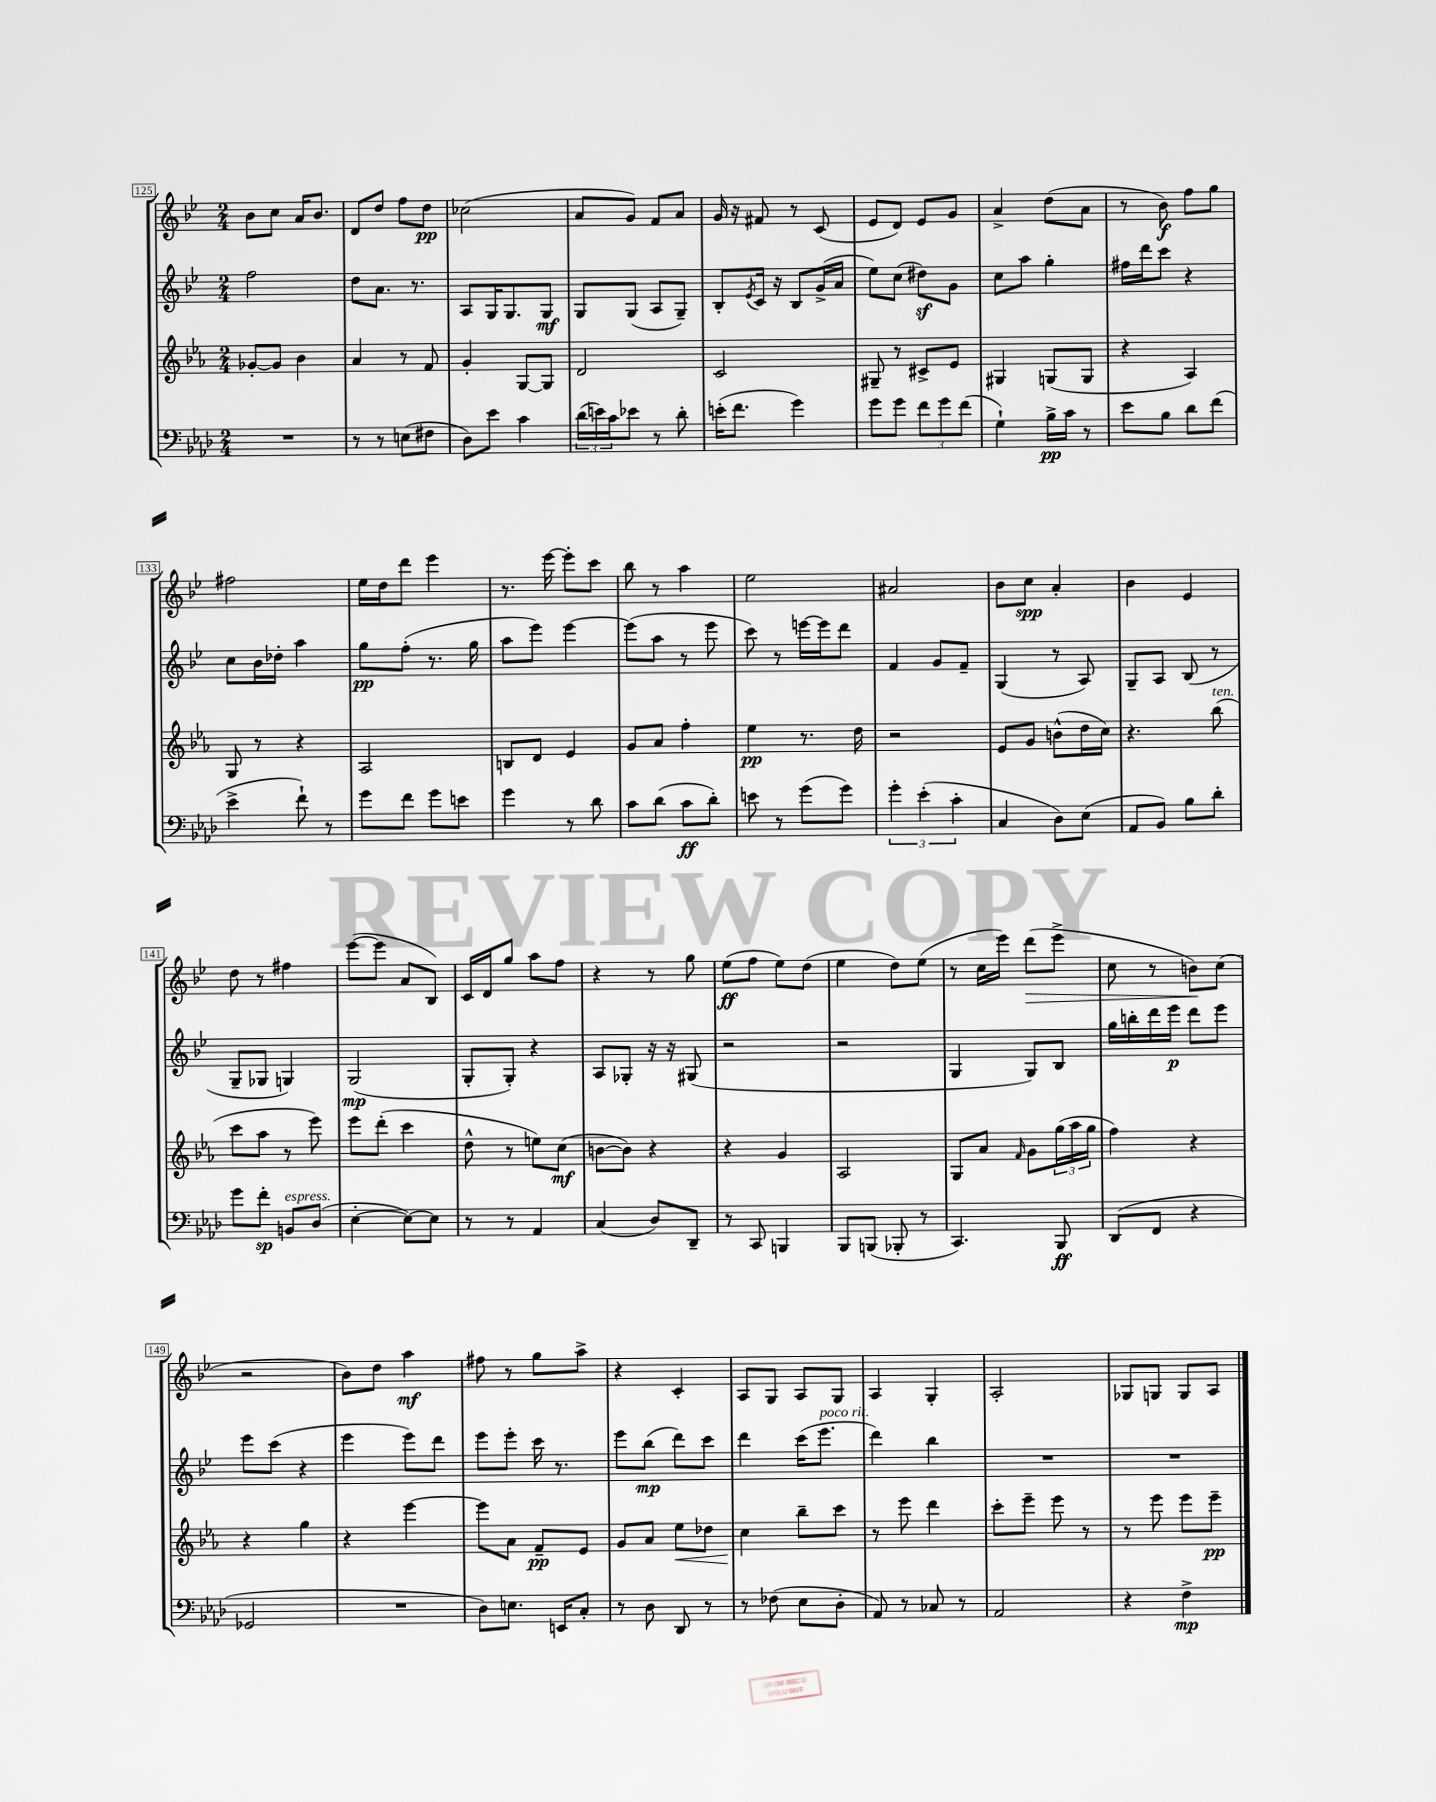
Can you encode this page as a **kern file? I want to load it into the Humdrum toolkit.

**kern	**dynam	**kern	**dynam	**kern	**dynam	**kern	**dynam
*part4	*part4	*part3	*part3	*part2	*part2	*part1	*part1
*staff4	*staff4	*staff3	*staff3	*staff2	*staff2	*staff1	*staff1
*clefF4	*	*clefG2	*	*clefG2	*	*clefG2	*
*k[b-e-a-d-]	*	*k[b-e-a-]	*	*k[b-e-]	*	*k[b-e-]	*
*M2/4	*	*M2/4	*	*M2/4	*	*M2/4	*
=125	=125	=125	=125	=125	=125	=125	=125
2r	.	[8g-X'/L	.	2ff\	.	8b-\L	.
.	.	8g-/J]	.	.	.	8cc\J	.
.	.	4b-\	.	.	.	16a/KL	.
.	.	.	.	.	.	8.b-/J	.
=126	=126	=126	=126	=126	=126	=126	=126
8r	.	4a-/	.	8dd\L	.	8d/L	.
8r	.	.	.	8.a\J	.	8dd/J	.
(8En\L	.	8r	.	.	.	8ff\L	.
.	.	.	.	8.r	.	.	.
8F#X\J	.	8f/	.	.	.	8dd\J	pp
=127	=127	=127	=127	=127	=127	=127	=127
8D-\L)	.	4g'/	.	8A/L	.	(2cc-X\	.
8e-\J	.	.	.	16G/K	.	.	.
.	.	.	.	8.G/	.	.	.
4c\	.	[8G/L	.	.	.	.	.
.	.	8G/J]	.	8G/J	mf	.	.
=128	=128	=128	=128	=128	=128	=128	=128
(24d-\LL	.	2d/	.	8G/L	.	8a/L	.
24en\)	.	.	.	.	.	.	.
24c\J	.	.	.	.	.	.	.
8e-X\J	.	.	.	(8G/J	.	8g/J)	.
8r	.	.	.	8A/L	.	8f/L	.
8d-'\	.	.	.	8G~/J)	.	8a/J	.
=129	=129	=129	=129	=129	=129	=129	=129
(16en'\KL	.	2c/	.	8B-'/L	.	16g/	.
8.f\J	.	.	.	.	.	16r	.
.	.	.	.	8qe-/	.	.	.
.	.	.	.	16c/Jk	.	8f#X/	.
.	.	.	.	16r	.	.	.
4g\)	.	.	.	8B-/L	.	8r	.
.	.	.	.	(16g^/L	.	(8c/	.
.	.	.	.	16a/JJ	.	.	.
=130	=130	=130	=130	=130	=130	=130	=130
8g\L	.	8G#X~/	.	8ee-\L)	.	8e-/L	.
8g\J	.	8r	.	(8cc\J	.	8d/J)	.
12f\L	.	8c#X^/L	.	8dd#Xz\L)	.	8e-/L	.
12g\	.	.	.	.	.	.	.
.	.	8e-/J	.	8g\J	.	8g/J	.
(12f\J	.	.	.	.	.	.	.
=131	=131	=131	=131	=131	=131	=131	=131
4G`\)	.	4G#X/	.	8cc\L	.	4a^/	.
.	.	.	.	8aa\J	.	.	.
16B-^\LL	pp	(8Gn/L	.	4gg'\	.	(8dd\L	.
16c\JJ	.	.	.	.	.	.	.
8r	.	8G/J	.	.	.	8a\J	.
=132	=132	=132	=132	=132	=132	=132	=132
8e-\L	.	4r	.	16ff#X\LL	.	8r	.
.	.	.	.	16ddd\J	.	.	.
8B-\J	.	.	.	8ccc\J	.	8b-\)	f
8d-\L	.	4A-/)	.	4r	.	8ff\L	.
(8f\J	.	.	.	.	.	8gg\J	.
!!LO:LB:g=z
=133	=133	=133	=133	=133	=133	=133	=133
4e-^\	.	8G/	.	8cc\L	.	2ff#X\	.
.	.	8r	.	16b-\L	.	.	.
.	.	.	.	16dd-X'\JJ	.	.	.
8f`\)	.	4r	.	4aa\	.	.	.
8r	.	.	.	.	.	.	.
=134	=134	=134	=134	=134	=134	=134	=134
8g\L	.	2A-/	.	8gg\L	pp	16ee-\LL	.
.	.	.	.	.	.	16dd\J	.
8f\J	.	.	.	(8ff'\J	.	8ddd\J	.
8g\L	.	.	.	8.r	.	4eee-\	.
8en\J	.	.	.	.	.	.	.
.	.	.	.	16gg\	.	.	.
=135	=135	=135	=135	=135	=135	=135	=135
4g\	.	8Bn/L	.	8aa\L	.	8.r	.
.	.	8d/J	.	8eee-\J)	.	.	.
.	.	.	.	.	.	[16eee-\	.
8r	.	4e-/	.	[4eee-\	.	8eee-'\L]	.
8d-\	.	.	.	.	.	8ccc\J	.
=136	=136	=136	=136	=136	=136	=136	=136
8c\L	.	8g/L	.	(8eee-\L]	.	8bb-\	.
(8d-\J	.	8a-/J	.	8aa\J	.	8r	.
8c\L	ff	4ff'\	.	8r	.	4aa\	.
8d-'\J)	.	.	.	8eee-\	.	.	.
=137	=137	=137	=137	=137	=137	=137	=137
8en\	.	4ee-\	pp	8ccc\)	.	2ee-\	.
8r	.	.	.	8r	.	.	.
(8g\L	.	8.r	.	[16eeen\LL	.	.	.
.	.	.	.	16eee\J]	.	.	.
8g\J)	.	.	.	8ddd\J	.	.	.
.	.	16dd\	.	.	.	.	.
=138	=138	=138	=138	=138	=138	=138	=138
6g'\	.	2r	.	4f/	.	2a#X/	.
(6e-'\	.	.	.	.	.	.	.
.	.	.	.	8g/L	.	.	.
6c'\	.	.	.	.	.	.	.
.	.	.	.	8f~/J	.	.	.
=139	=139	=139	=139	=139	=139	=139	=139
4C/	.	8e-/L	.	(4G/	.	8b-\L	.
.	.	8g/J	.	.	.	8cc\J	spp
8D-\L)	.	(8bn^^\L	.	8r	.	4a'/	.
(8E-\J	.	16dd\L	.	8A/)	.	.	.
.	.	16cc\JJ)	.	.	.	.	.
=140	=140	=140	=140	=140	=140	=140	=140
8AA-/L	.	4.r	.	8G~/L	.	4b-\	.
8BB-/J)	.	.	.	8A/J	.	.	.
8B-\L	.	.	.	(8B-/	.	4e-/	.
!	!	!LO:TX:a:i:t=ten.	!	!	!	!	!
8d-'\J	.	(8bb-\	.	8r	.	.	.
!!LO:LB:g=z
=141	=141	=141	=141	=141	=141	=141	=141
8g\L	.	8ccc\L	.	8G~/L	.	8dd\	.
8f'\J	sp	8aa-\J	.	8G-X/J	.	8r	.
!LO:TX:a:i:t=espress.	!	!	!	!	!	!	!
8BBn/L	.	8r	.	4Gn/)	.	4ff#X\	.
(8D-/J	.	8eee-\)	.	.	.	.	.
=142	=142	=142	=142	=142	=142	=142	=142
[4E-'\	.	8eee-\L	.	(2G/	mp	([8eee-\L	.
.	.	(8ddd'\J	.	.	.	8eee-\J]	.
8E-\L_)	.	4ccc\	.	.	.	8a/L	.
8E-\J]	.	.	.	.	.	8B-/J)	.
=143	=143	=143	=143	=143	=143	=143	=143
8r	.	8dd^^\	.	8G'/L	.	16c/LL	.
.	.	.	.	.	.	16d/J	.
8r	.	8r	.	8G'/J)	.	8gg/J	.
4AA-/	.	8een\L)	.	4r	.	8aa\L	.
.	.	(8cc\J	mf	.	.	8ff\J	.
=144	=144	=144	=144	=144	=144	=144	=144
(4C/	.	[8bn\L	.	8A/L	.	4r	.
.	.	8b\J])	.	8G-X'/J	.	.	.
8D-/L)	.	4r	.	16r	.	8r	.
.	.	.	.	16r	.	.	.
8DD-~/J	.	.	.	(8G#X/	.	8gg\	.
=145	=145	=145	=145	=145	=145	=145	=145
8r	.	4r	.	2r	.	(8ee-\L	ff
8CC/	.	.	.	.	.	8ff\J	.
4BBBn/	.	4g/	.	.	.	8ee-\L)	.
.	.	.	.	.	.	(8dd\J	.
=146	=146	=146	=146	=146	=146	=146	=146
8BBB-/L	.	2A-/	.	2r	.	4ee-\	.
(8BBBn/J	.	.	.	.	.	.	.
8BBB-X'/	.	.	.	.	.	8dd\L)	.
8r	.	.	.	.	.	(8ee-\J	.
=147	=147	=147	=147	=147	=147	=147	=147
4.CC/)	.	8G/L	.	4G/	.	8r	.
.	.	8a-/J	.	.	.	16cc\LL	.
.	.	.	.	.	.	16eee-\JJ)	.
.	.	16qqf/	.	.	.	.	.
!	!	!	!	!	!	!	!LO:HP:b
.	.	8g\L	.	8G/L)	.	(8ddd\L	>
8BBB-/	ff	(24gg\L	.	8B-/J	.	8eee-^\J	.
.	.	24aa-\	.	.	.	.	.
.	.	24gg\JJ	.	.	.	.	.
=148	=148	=148	=148	=148	=148	=148	=148
(8DD-/L	.	4ff\)	.	16gg\LL	.	8cc\	.
.	.	.	.	16bbn'\	.	.	.
8FF/J	.	.	.	16ddd\	.	8r	.
.	.	.	.	16eee-\JJ	p	.	.
4r	.	4r	.	8ddd\L	.	8bn\L)	.
.	.	.	.	8eee-\J	.	(8cc\J	]
!!LO:LB:g=z
=149	=149	=149	=149	=149	=149	=149	=149
2GG-X/	.	4r	.	8eee-\L	.	2r	.
.	.	.	.	(8ccc\J	.	.	.
.	.	4gg\	.	4r	.	.	.
=150	=150	=150	=150	=150	=150	=150	=150
2r	.	4r	.	4eee-\	.	8b-\L)	.
.	.	.	.	.	.	8dd\J	.
.	.	[4eee-\	.	8eee-\L)	.	4aa\	mf
.	.	.	.	8ddd\J	.	.	.
=151	=151	=151	=151	=151	=151	=151	=151
8D-\L)	.	8eee-\L]	.	8eee-\L	.	8ff#X\	.
8.En\J	.	8a-\J	.	8eee-'\J	.	8r	.
.	.	8f~/L	pp	16ccc\	.	8gg\L	.
16EEn/KL	.	.	.	8.r	.	.	.
8C'/J	.	8e-/J	.	.	.	8aa^\J	.
=152	=152	=152	=152	=152	=152	=152	=152
8r	.	8g/L	.	8eee-\L	.	4r	.
8D-\	.	8a-/J	.	(8bb-\J	mp	.	.
!	!	!	!LO:HP:b	!	!	!	!
8DD-/	.	8ee-\L	<	8ddd\L)	.	4c'/	.
8r	.	8dd-X\J	.	8ccc\J	.	.	.
=153	=153	=153	=153	=153	=153	=153	=153
8r	.	4cc\	.	4ddd\	.	8A/L	.
(8F-X\	.	.	.	.	.	8G/J	.
8E-\L	.	8bb-~\L	[	(16ccc\KL	.	8A/L	.
!	!	!	!	!LO:TX:a:i:t=poco rit.	!	!	!
.	.	.	.	8.eee-\J	.	.	.
8D-'\J	.	8ccc\J	.	.	.	8G/J	.
=154	=154	=154	=154	=154	=154	=154	=154
8AA-/)	.	8r	.	4ddd\)	.	4A/	.
8r	.	8eee-\	.	.	.	.	.
8C-X/	.	4ddd\	.	4bb-\	.	4G'/	.
8r	.	.	.	.	.	.	.
=155	=155	=155	=155	=155	=155	=155	=155
2AA-/	.	8ccc'\L	.	2r	.	2A'/	.
.	.	8eee-~\J	.	.	.	.	.
.	.	8eee-\	.	.	.	.	.
.	.	8r	.	.	.	.	.
=156	=156	=156	=156	=156	=156	=156	=156
4r	.	8r	.	2r	.	8G-X/L	.
.	.	8eee-\	.	.	.	8Gn/J	.
4F^\	mp	8eee-\L	.	.	.	8G/L	.
.	.	8eee-~\J	pp	.	.	8A/J	.
==	==	==	==	==	==	==	==
*-	*-	*-	*-	*-	*-	*-	*-
